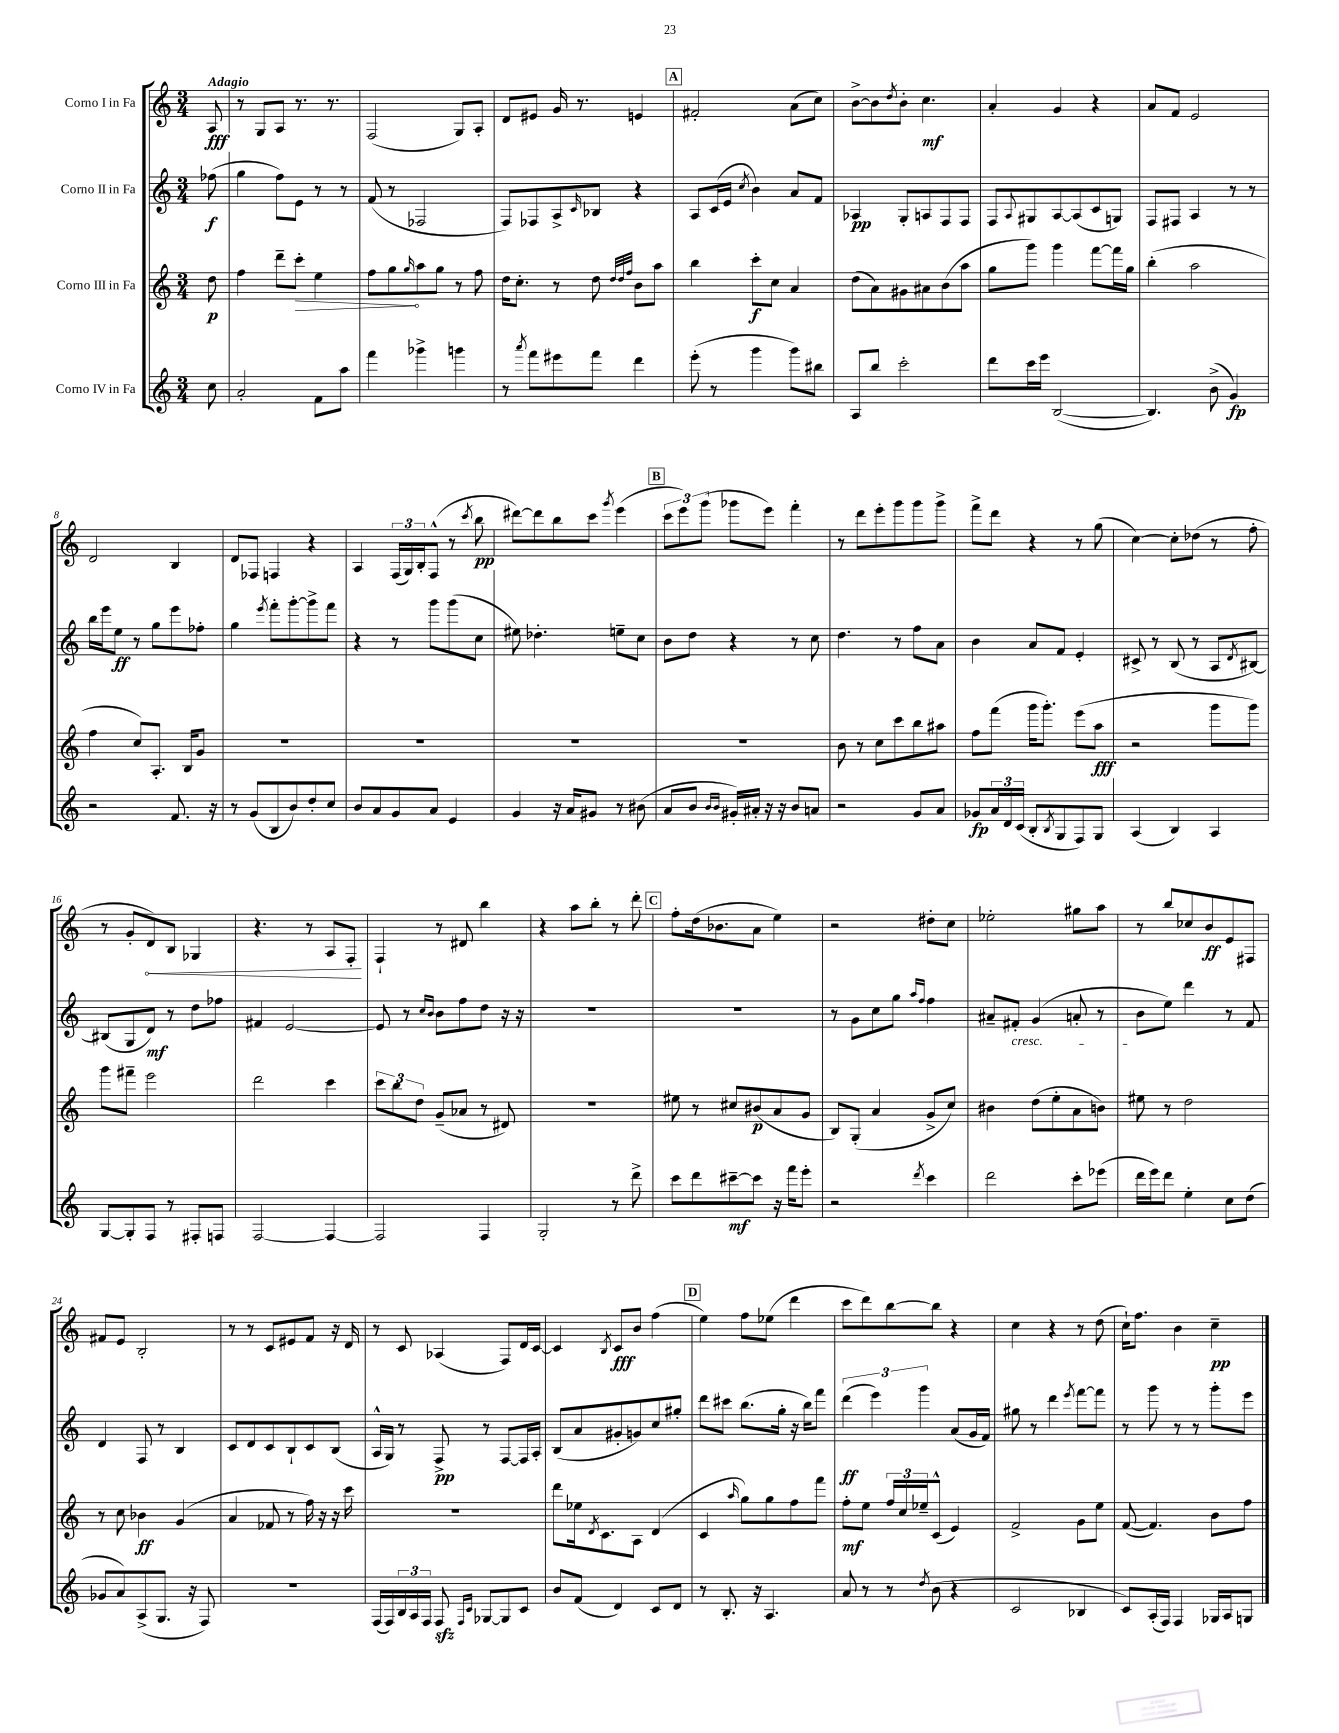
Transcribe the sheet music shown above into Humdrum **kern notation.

**kern	**kern	**kern	**kern
*staff4	*staff3	*staff2	*staff1
*clefG2	*clefG2	*clefG2	*clefG2
*k[]	*k[]	*k[]	*k[]
*M3/4	*M3/4	*M3/4	*M3/4
8cc\	8dd\	(8ff-\	8A/
=	=	=	=
2a'/	4ff\	4gg\	8r
.	.	.	8G/L
.	8ddd~\L	8ff\L)	8A/J
.	8ccc'\J	8e\J	8.r
8f\L	4ee\	8r	.
.	.	.	8.r
8aa\J	.	8r	.
=	=	=	=
4fff\	8ff\L	(8f/	(2F/
.	8gg\	8r	.
.	16qqgg/	.	.
4ggg-^\	8aa\	2F-/	.
.	8gg\J	.	.
4ggg\	8r	.	8G/L)
.	8ff\	.	8A'/J
=	=	=	=
8r	16dd\LK	8F/L)	8d/L
.	8.cc'\J	.	.
8qaaa/	.	.	.
8fff\L	.	8F-/	8e#/J
8eee#\	8r	8A^/	16g/
.	.	.	8.r
.	.	16qqc/	.
8fff\J	8dd\	8B-/J	.
.	32qqdd/LLL	.	.
.	32qqdd/	.	.
.	32qqff/JJJ	.	.
4ddd\	8b\L	4r	4e/
.	8aa\J	.	.
=	=	=	=
(8eee'\	4bb\	8A/L	2f#'/
8r	.	(16c/L	.
.	.	16e/JJ	.
.	.	8qcc/	.
4ggg\	8ccc'\L	4b\)	.
.	8cc\J	.	.
8ggg\L)	4a/	8a/L	(8a\L
8bb#\J	.	8f/J	8cc\J)
=	=	=	=
8A/L	(8dd\L	4A-/	[8b^\L
8bb/J	8a\)	.	8b\]
.	.	.	8qdd/
2ccc'\	8g#\	8G'/L	8b'\J
.	8a#\	8A/	4.cc\
.	(8b\	8F/	.
.	8aa\J	8F/J	.
=	=	=	=
8ddd\L	8gg\L	8F/L	4a'/
.	.	8qqA/	.
16ccc\L	8ggg\J)	8G#/	.
16eee\JJ	.	.	.
([2B/	4ggg\	[8A/	4g/
.	.	(8A/]	.
.	[8fff\L	8c/	4r
.	16fff\]L	8G/J)	.
.	16gg\JJ	.	.
=	=	=	=
4.B/])	(4bb'\	8F/L	8a/L
.	.	8F#/J	8f/J
.	2aa\	4A/	2e/
(8b^\	.	.	.
4g/)	.	8r	.
.	.	8r	.
=	=	=	=
2r	4ff\	16bb\LL	2d/
.	.	16eee\J	.
.	.	8ee\J	.
.	8cc/L)	8r	.
.	8.A'/J	8gg\L	.
8.f/	.	8eee\	4B/
.	16B/LK	.	.
.	8g/J	8ff-'\J	.
16r	.	.	.
=	=	=	=
8r	2.r	4gg\	8d/L
(8g/L	.	.	8F-/J
.	.	8qeee/	.
8B/	.	8fff'\L	4F/
8b/)	.	[8ggg'\	.
8dd'/	.	8ggg^\]	4r
8cc/J	.	8fff\J	.
=	=	=	=
8b/L	2.r	4r	4A/
8a/	.	.	.
8g/	.	8r	(24F/LL
.	.	.	24G/)
.	.	.	24B'/J
8a/J	.	8ggg\L	(8F^^/J
4e/	.	(8ggg\	8r
.	.	.	8qccc/
.	.	8cc\J	8bb\
=	=	=	=
4g/	2.r	8ee#\)	[8ddd#\L)
.	.	4.dd-'\	8ddd#\]
16r	.	.	8bb\
16a/LK	.	.	.
8g#/J	.	.	8ccc\J
.	.	.	8qggg/
8r	.	8ee~\L	(4eee\
(8b#\	.	8cc\J	.
=	=	=	=
8a/L	2.r	8b\L	12ccc\L
.	.	.	12eee\)
8b/J	.	8dd\J	.
.	.	.	(12ggg\J
16qqb/LL	.	.	.
16qqb/JJ	.	.	.
16g#'/LL)	.	4r	8ggg-\L
16a#'/JJ	.	.	.
16r	.	.	8eee\J)
16r	.	.	.
8b/L	.	8r	4fff'\
8a/J	.	8cc\	.
=	=	=	=
2r	8b\	4.dd\	8r
.	8r	.	8ddd\L
.	8cc\L	.	8eee'\
.	8ccc\	8r	8ggg\
8g/L	8bb\	8ff\L	8ggg\
8a/J	8aa#\J	8a\J	8ggg^\J
=	=	=	=
8g-/L	8ff\L	4b\	8fff^\L
24a/L	(8fff\J	.	8ddd\J
24d/	.	.	.
(24c/JJ	.	.	.
8B'/L	16ggg\LK	8a/L	4r
.	8.ggg'\J)	.	.
8qB/	.	.	.
8G/	.	8f/J	.
8F/)	(8eee\L	4e'/	8r
8G/J	8aa\J	.	(8gg\
=	=	=	=
(4A/	2r	8c#^/	[4cc\)
.	.	8r	.
4B/)	.	(8B/	8cc'\]L
.	.	8r	(8dd-\J
4A/	8ggg\L	8A/L	8r
.	.	8qd/	.
.	8ggg\J)	[8B#/J)	8ff'\
=	=	=	=
[8G/L	8ggg\L	(8B#/]L	8r
8G'/]	8fff#~\J	8G/	8g'/L
8F/J	2eee\	8d/J)	8d/)
8r	.	8r	8B/J
8F#'/L	.	8dd\L	4G-/
8F/J	.	8ff-\J	.
=	=	=	=
[2F/	2ddd\	4f#/	4.r
.	.	[2e/	.
.	.	.	8r
4F/_	4ccc\	.	8A/L
.	.	.	8F'/J
=	=	=	=
2F/]	12ccc\L	8e/]	4F`/
.	12bb\	.	.
.	.	8r	.
.	12dd\J	.	.
.	.	16qqcc/LL	.
.	.	16qqb/JJ	.
.	(8g~/L	8b\L	8r
.	8a-/J	8ff\	8d#/
4F/	8r	8dd\J	4bb\
.	8d#/)	16r	.
.	.	16r	.
=	=	=	=
2G'/	2.r	2.r	4r
.	.	.	8aa\L
.	.	.	8bb'\J
8r	.	.	8r
8ddd^\	.	.	8ddd'\
=	=	=	=
8ccc\L	8ee#\	2.r	8ff'\L
8ddd\	8r	.	(16dd\k
.	.	.	8.b-\
[8ccc#~\	8cc#/L	.	.
8ccc#\]J	(8b#/	.	8a\J
16r	8a/	.	4ee\)
16fff\LK	.	.	.
8eee'\J	8g/J	.	.
=	=	=	=
2r	8B/L)	8r	2r
.	(8G'/J	8g\L	.
.	4a/	8cc\	.
.	.	8gg\J	.
.	.	16qqaa/LL	.
8qddd/	.	16qqff/JJ	.
4ccc\	8g^/L	4ff\	8dd#'\L
.	8cc/J)	.	8cc\J
=	=	=	=
2ddd\	4b#\	8a#~/L	2ee-'\
.	.	8f#'/J	.
.	(8dd\L	(4g/	.
.	8ee'\	.	.
8ccc'\L	8a\	8a'/	8gg#\L
(8eee-\J	8b\J)	8r	8aa\J
=	=	=	=
16ddd\LL	8ee#\	8b\L	8r
16eee\J)	.	.	.
8ddd\J	8r	8ee\J)	8bb/L
4ee'\	2dd\	4ddd\	8cc-/
.	.	.	8b/
8cc\L	.	8r	8e/
(8dd\J	.	8f/	8F#/J
=	=	=	=
8g-/L	8r	4d/	8f#/L
8a/)	8cc\	.	8e/J
(8A^/	4b-\	8F/	2B'/
8.G/J	.	8r	.
.	(4g/	4B/	.
16r	.	.	.
8F/)	.	.	.
=	=	=	=
2.r	4a/	8c/L	8r
.	.	8d/	8r
.	8f-/	8c/	8c/L
.	8r	8B`/	8e#/
.	16ff\)	8c/	8f/J
.	16r	.	.
.	16r	(8B/J	16r
.	16ccc\	.	16d/
=	=	=	=
(16F/LL	2.r	16A^^/LL	8r
16F/)	.	16G/JJ)	.
24B/	.	8r	8c/
24A/	.	.	.
24F/JJ	.	.	.
8F/	.	8F^/	(4A-/
16qqF/LL	.	.	.
16qqc/JJ	.	.	.
[8G-/L	.	8r	.
8G-/]	.	[8F/L	8F/L)
8c/J	.	16F/]L	16d/L
.	.	16A'/JJ	[16c/JJ
=	=	=	=
8b/L	8ddd\L	(8B/L	4c/]
(8f/J	16ee-\k	8a/	.
.	8qd/	.	.
.	8.c\	.	.
.	.	.	8qB/
4d/)	.	8g#'/	8c/L
.	8A\J	8g/)	8b/J
8c/L	(4d/	8cc/	(4ff\
8d/J	.	8gg#'/J	.
=	=	=	=
8r	4c/	8ddd\L	4ee\)
8.B'/	.	8ccc#\J	.
.	16qqaa/	.	.
.	8gg\L)	(8.bb\L	8ff\L
16r	.	.	.
4.A/	8gg\	.	(8ee-\J
.	.	16gg'\Jk	.
.	8ff\	16r	4ddd\
.	.	16bb\LK)	.
.	8fff\J	8fff\J	.
=	=	=	=
8a/	8ff'\L	(6ddd\	8ccc\L
8r	8ee\J	.	8ddd\)
.	.	6eee\)	.
8r	24ff/LL	.	[8bb\
.	24cc/	.	.
.	24ee-~/J	6ggg\	.
8qdd/	.	.	.
(8b\	(8c^^/J	.	8bb\]J
4r	4e/)	(8a/L	4r
.	.	16g/L	.
.	.	16f/JJ)	.
=	=	=	=
2c/	2f^/	8gg#\	4cc\
.	.	8r	.
.	.	4ddd\	4r
.	.	8qeee/	.
4B-/	8g\L	[8fff\L	8r
.	8ee\J	8fff\]J	(8dd\
=	=	=	=
8c/L)	([8f/	8r	16cc`\LK)
.	.	.	8.ff\J
(16A'/L	4.f/])	8ggg\	.
16F/JJ)	.	.	.
4F/	.	8r	4b\
.	.	8r	.
16G-/LL	8b\L	8ggg'\L	4cc~\
16A/J	.	.	.
8G/J	8ff\J	8eee\J	.
==	==	==	==
*-	*-	*-	*-
